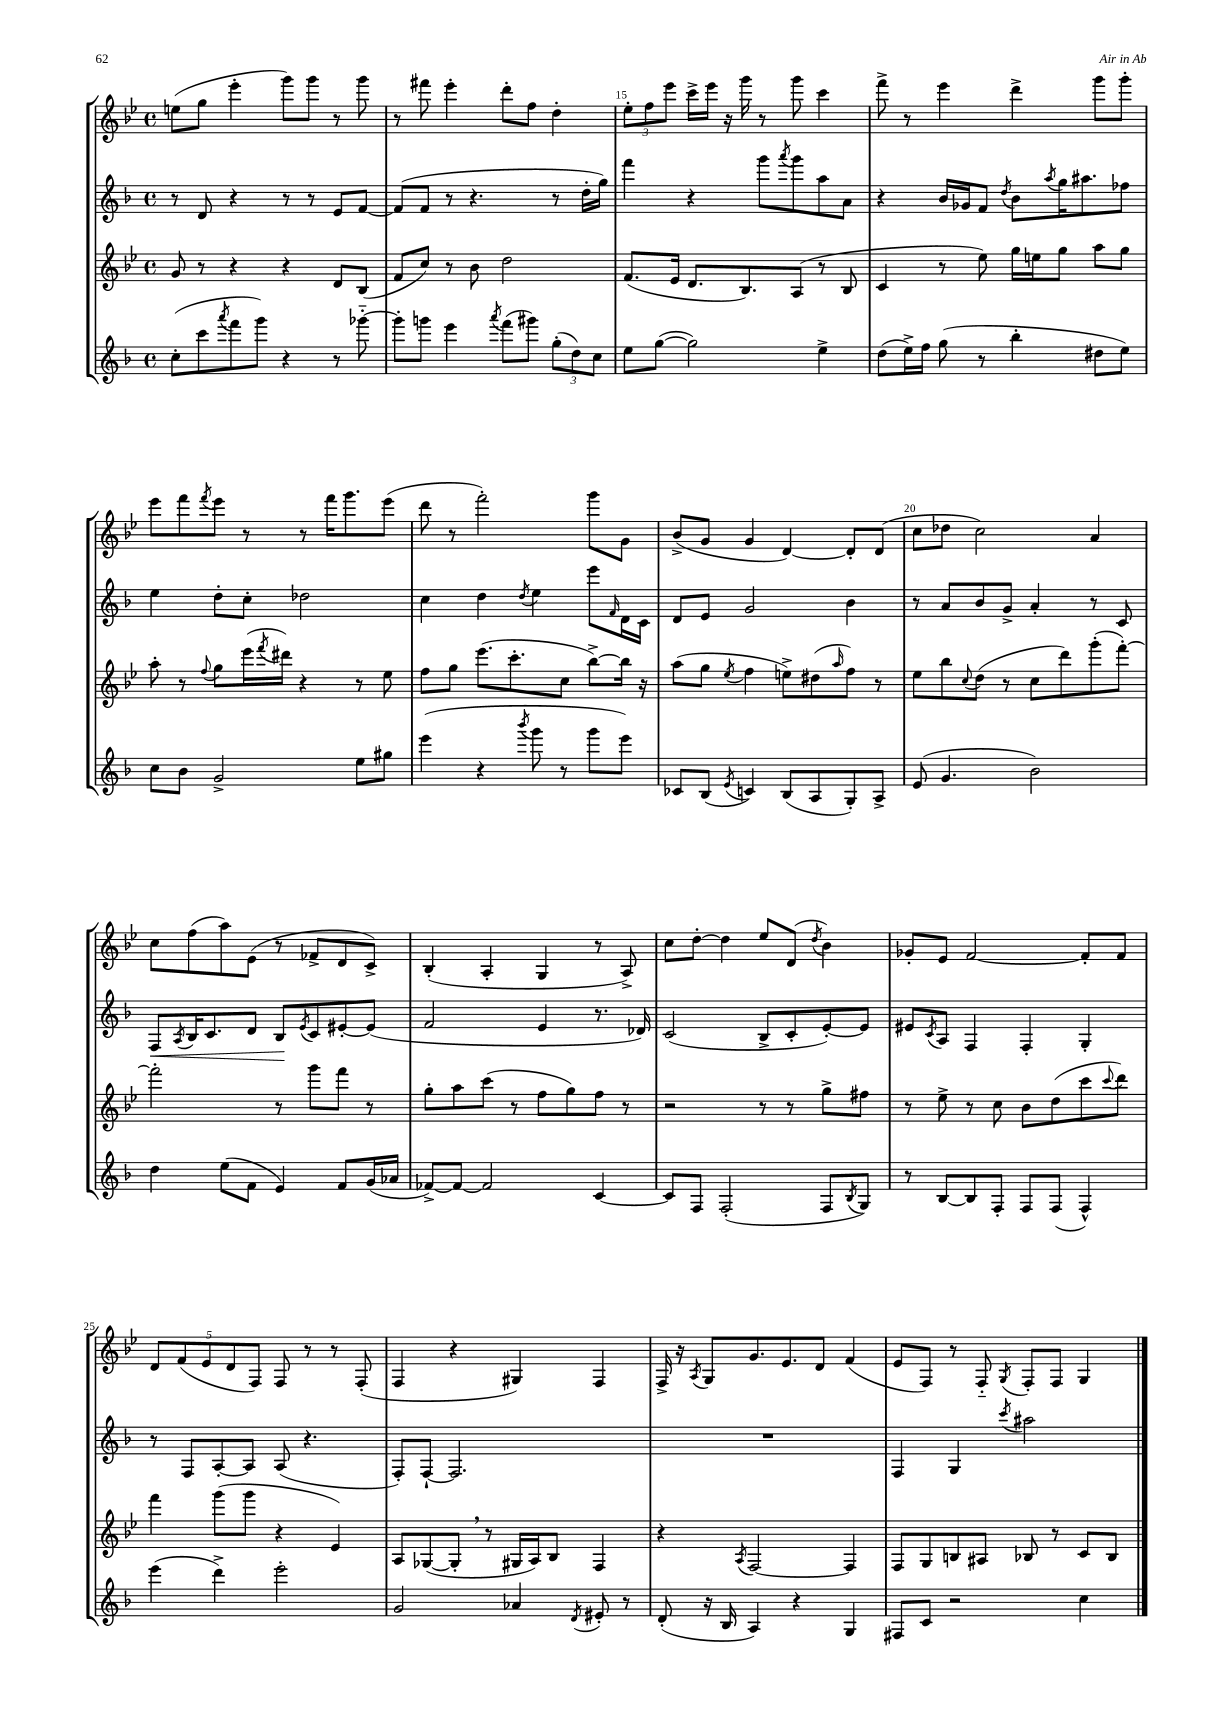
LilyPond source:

<<
\new StaffGroup <<
\new Staff = "s0" {
    \clef treble \key bes \major \defaultTimeSignature \time 4/4
    e''8( g''8 ees'''4-. g'''8) g'''8 r8 g'''8 |
    r8 fis'''8 ees'''4-. d'''8-. f''8 d''4-. |
    \tuplet 3/2 { ees''8-. f''8 ees'''8 } c'''16-> ees'''16 r16 g'''16 r8 g'''8 c'''4 |
    f'''8-> r8 ees'''4 d'''4-> g'''8 g'''8-. |
    ees'''8 f'''8 \acciaccatura { f'''8 } ees'''8 r8 r8 f'''16 g'''8. ees'''8( |
    d'''8 r8 f'''2-.) g'''8 g'8 |
    bes'8->( g'8 g'4 d'4~) d'8-. d'8( |
    c''8 des''8 c''2) a'4 |
    c''8 f''8( a''8) ees'8( r8 fes'8-> d'8 c'8->) |
    bes4-.( a4-. g4 r8 a8->) |
    c''8 d''8~-. d''4 ees''8 d'8( \acciaccatura { d''8 } bes'4) |
    ges'8-. ees'8 f'2~ f'8-. f'8 |
    \tuplet 5/4 { d'8 f'8( ees'8 d'8 f8) } f8 r8 r8 f8-.( |
    f4 r4 gis4) f4 |
    f16-> r16 \acciaccatura { a8 } g8 g'8. ees'8. d'8 f'4( |
    ees'8 f8) r8 f8-_ \acciaccatura { g8 } f8-. f8 g4 \bar "|." |
}
\new Staff = "s1" {
    \clef treble \key f \major \defaultTimeSignature \time 4/4
    r8 d'8 r4 r8 r8 e'8 f'8~ |
    f'8( f'8 r8 r4. r8 d''16-. g''16) |
    f'''4 r4 g'''8 \acciaccatura { a'''8 } g'''8 a''8 a'8 |
    r4 bes'16 ges'16 f'8 \acciaccatura { d''8 } bes'8 \acciaccatura { a''8 } g''16 ais''8. fes''8 |
    e''4 d''8-. c''8-. des''2 |
    c''4 d''4 \acciaccatura { d''8 } e''4 e'''8 \grace { f'16 } d'16 c'16 |
    d'8 e'8 g'2 bes'4 |
    r8 a'8 bes'8 g'8-> a'4-. r8 c'8 |
    f8\< \acciaccatura { a8 } bes16 c'8. d'8 bes8\! \acciaccatura { e'8 } c'8 eis'8~-. eis'8( |
    f'2 e'4 r8. des'16) |
    c'2( bes8-> c'8-. e'8~-.) e'8 |
    eis'8 \acciaccatura { c'8 } a8 f4 f4-. g4-. |
    r8 f8 a8~-. a8 a8( r4. |
    f8-.) f8~-! f2. |
    R1 |
    f4 g4 \acciaccatura { c'''8 } ais''2 \bar "|." |
}
\new Staff = "s2" {
    \clef treble \key bes \major \defaultTimeSignature \time 4/4
    g'8 r8 r4 r4 d'8 bes8( |
    f'8 c''8) r8 bes'8 d''2 |
    f'8.( ees'16 d'8. bes8.) a8( r8 bes8 |
    c'4 r8 ees''8) g''16 e''16 g''8 a''8 g''8 |
    a''8-. r8 \appoggiatura { f''8 } g''8 ees'''16( \acciaccatura { f'''8 } dis'''16) r4 r8 ees''8 |
    f''8 g''8 ees'''8.( c'''8.-. c''8 bes''8~->) bes''16 r16 |
    a''8( g''8 \acciaccatura { ees''8 } f''4 e''8->) dis''8( \grace { a''16 } f''8) r8 |
    ees''8 bes''8 \appoggiatura { c''8 } d''8( r8 c''8 d'''8) g'''8-.( f'''8~-.) |
    f'''2-. r8 g'''8 f'''8 r8 |
    g''8-. a''8 c'''8( r8 f''8 g''8) f''8 r8 |
    r2 r8 r8 g''8-> fis''8 |
    r8 ees''8-> r8 c''8 bes'8 d''8( c'''8 \appoggiatura { c'''8 } d'''8) |
    f'''4 g'''8( g'''8 r4 ees'4) |
    a8 ges8~( ges8-. \breathe r8 gis16 a16) bes8 f4 |
    r4 \acciaccatura { a8 } f2~ f4 |
    f8 g8 b8 ais8 bes8 r8 c'8 bes8 \bar "|." |
}
\new Staff = "s3" {
    \clef treble \key f \major \defaultTimeSignature \time 4/4
    c''8-.( c'''8 \acciaccatura { a'''8 } f'''8 g'''8) r4 r8 ges'''8~-_ |
    ges'''8-. g'''8 e'''4 \acciaccatura { a'''8 } f'''8( gis'''8) \tuplet 3/2 { g''8-.( d''8) c''8 } |
    e''8 g''8~( g''2) e''4-> |
    d''8( e''16->) f''16 g''8( r8 bes''4-. dis''8 e''8) |
    c''8 bes'8 g'2-> e''8 gis''8 |
    e'''4( r4 \acciaccatura { bes'''8 } g'''8 r8 g'''8 e'''8) |
    ces'8 bes8( \acciaccatura { e'8 } c'4) bes8( a8 g8-.) a8-> |
    e'8( g'4. bes'2) |
    d''4 e''8( f'8 e'4) f'8 g'16( aes'16 |
    fes'8~->) fes'8~ fes'2 c'4~ |
    c'8 f8 f2-.( f8 \acciaccatura { bes8 } g8) |
    r8 bes8~ bes8 f8-. f8 f8( f4-^) |
    e'''4( d'''4->) e'''2-. |
    g'2 aes'4 \acciaccatura { d'8 } eis'8-. r8 |
    d'8-.( r16 bes16 a4) r4 g4 |
    fis8 c'8 r2 c''4 \bar "|." |
}
>>
>>
\layout { \context { \Score currentBarNumber = #13 \override BarNumber.break-visibility = ##(#f #t #t) barNumberVisibility = #(every-nth-bar-number-visible 5) } }
